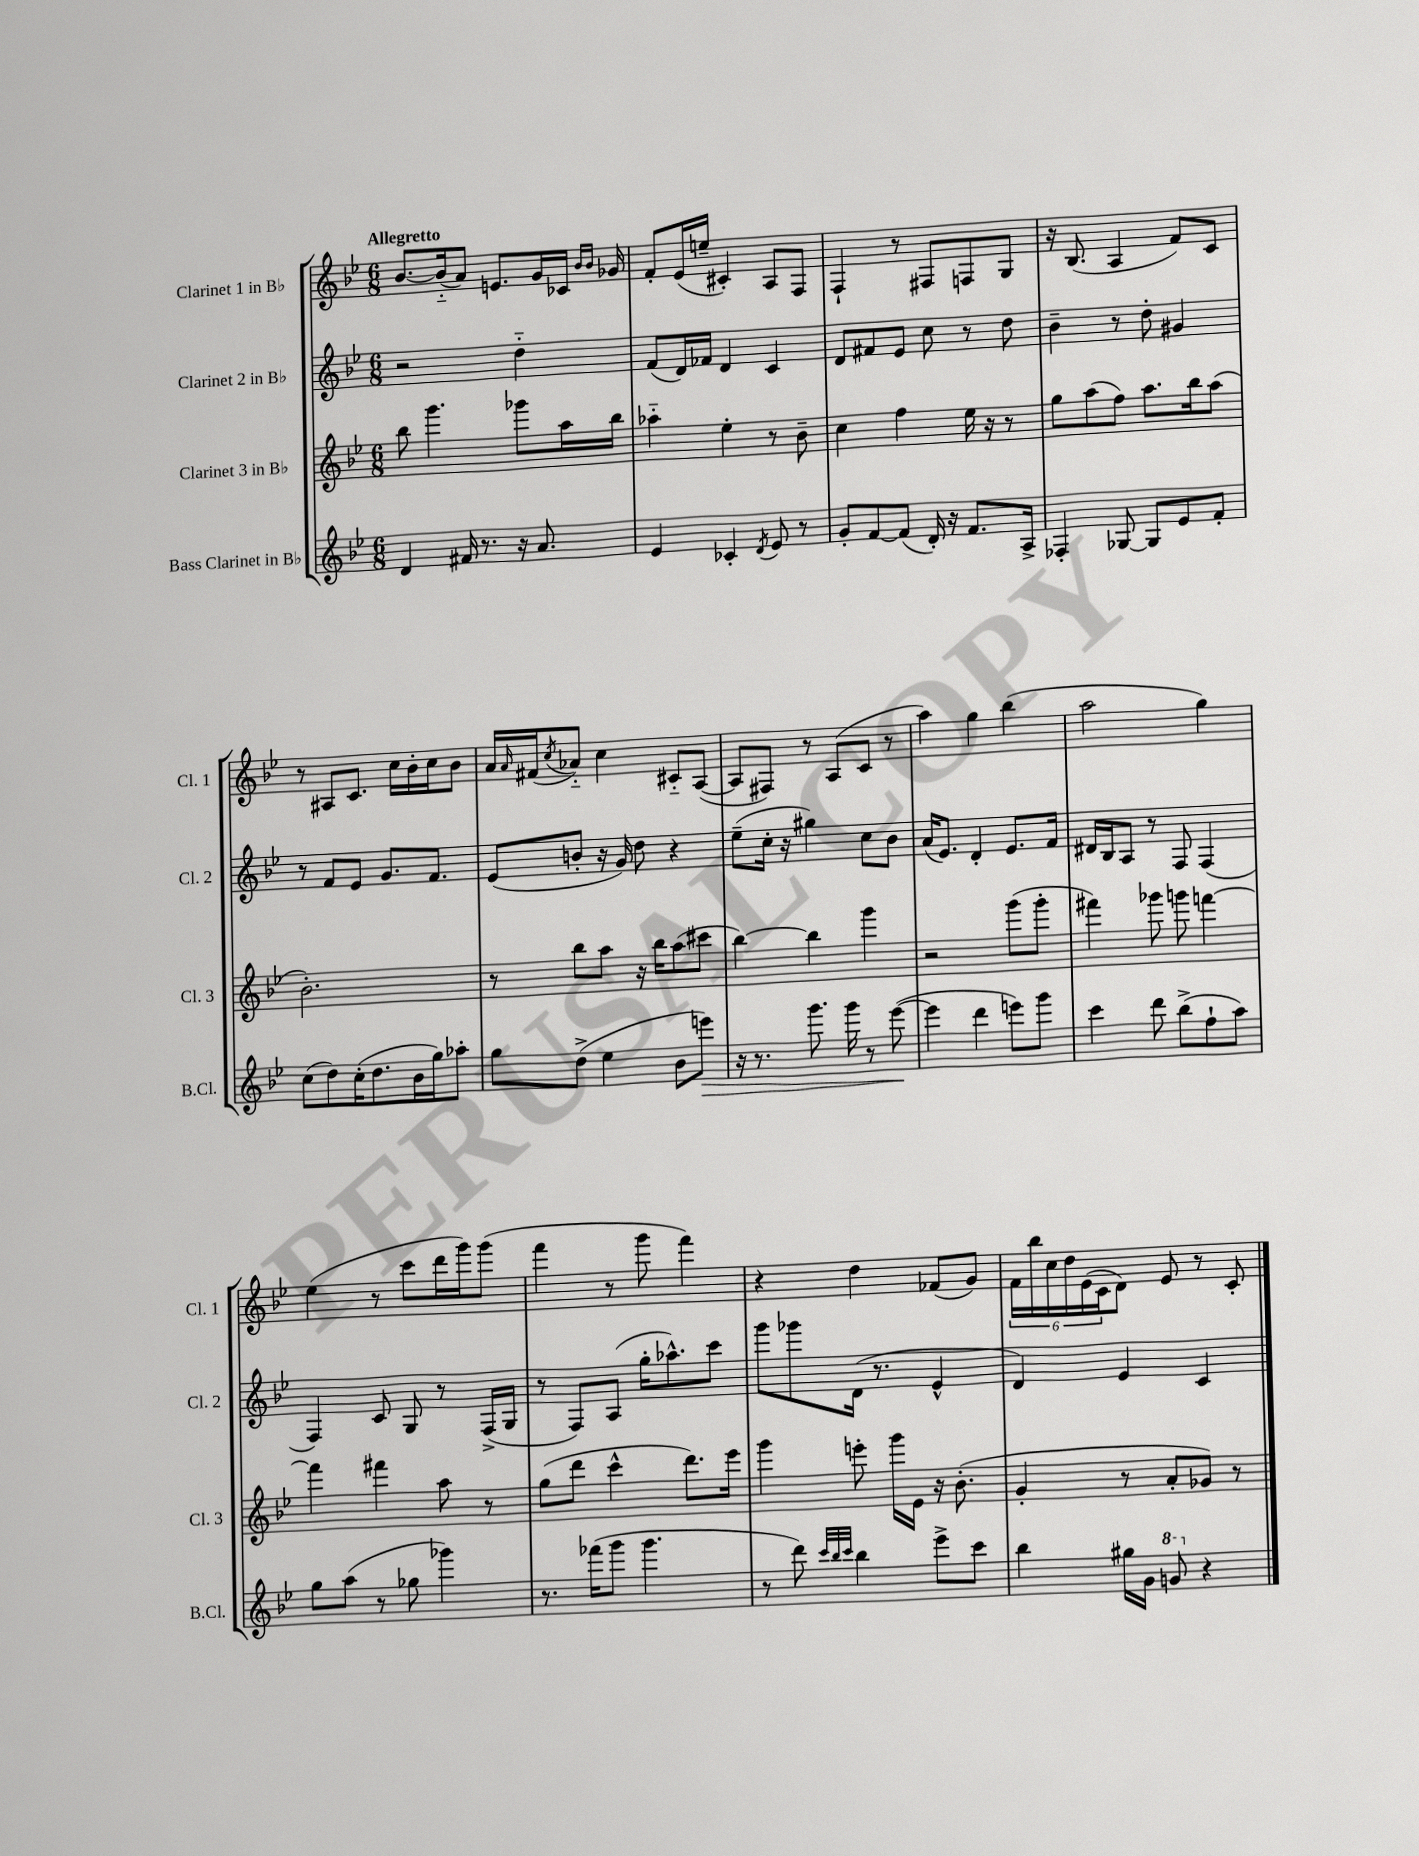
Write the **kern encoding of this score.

**kern	**dynam	**kern	**kern	**kern
*part4	*part4	*part3	*part2	*part1
*staff4	*staff4	*staff3	*staff2	*staff1
*I"Bass Clarinet in B♭	*	*I"Clarinet 3 in B♭	*I"Clarinet 2 in B♭	*I"Clarinet 1 in B♭
*I'B.Cl.	*	*I'Cl. 3	*I'Cl. 2	*I'Cl. 1
*clefG2	*	*clefG2	*clefG2	*clefG2
*k[b-e-]	*	*k[b-e-]	*k[b-e-]	*k[b-e-]
*M6/8	*	*M6/8	*M6/8	*M6/8
=1	=1	=1	=1	=1
!	!	!	!	!LO:TX:a:B:t=Allegretto
4d/	.	8bb-\	2r	[8.b-/L
.	.	4.ggg\	.	.
.	.	.	.	(16b-/k]
16f#X/	.	.	.	8a/J)
8.r	.	.	.	.
.	.	.	.	8.en/L
16r	.	8ggg-X\L	4dd\	.
8.a/	.	.	.	16g/L
.	.	16aa\L	.	16c-X/JJ
.	.	.	.	16qqb-/LL
.	.	.	.	16qqb-/JJ
.	.	16bb-\JJ	.	16g-X/
=2	=2	=2	=2	=2
4e-/	.	4aa-X\	(8f/L	8f'/L
.	.	.	16d/L)	(16e-/L
.	.	.	16f-X/JJ	16een~/JJ
4c-X'/	.	4ee-'\	4d/	4c#X'/)
8qd/	.	.	.	.
8e-/	.	8r	4c/	8A/L
8r	.	8b-~\	.	8F/J
=3	=3	=3	=3	=3
8g'/L	.	4cc\	8d/L	4F`/
[8f/	.	.	8f#X/	.
(8f/J]	.	4ff\	8e-/J	8r
16d'/)	.	.	8cc\	8F#X/L
16r	.	.	.	.
8.f/L	.	16ee-\	8r	8Fn/
.	.	16r	.	.
.	.	8r	8dd\	8G/J
16A^/Jk	.	.	.	.
=4	=4	=4	=4	=4
4F-X'/	.	8gg\L	4b-~\	16r
.	.	.	.	(8.B-/
.	.	(8aa\	.	.
[8G-X/	.	8ff\J)	8r	4A/
8G-/L]	.	8.aa\L	8dd'\	.
8e-/	.	.	4g#X/	8f/L)
.	.	16bb-\k	.	.
8f'/J	.	(8aa\J	.	8c/J
!!LO:LB:g=z
=5	=5	=5	=5	=5
(8cc\L	.	2.b-'\)	8r	8r
8dd\)	.	.	8f/L	8A#X/L
(16cc'\K	.	.	8e-/J	8.c/J
8.dd\	.	.	.	.
.	.	.	8.g/L	.
.	.	.	.	16cc\LL
16b-\L	.	.	.	16b-'\
16gg\J)	.	.	8.f/J	16cc\J
8aa-X'\J	.	.	.	8b-\J
=6	=6	=6	=6	=6
8gg\L	.	8r	(8e-/L	16a/LL
.	.	.	.	16qqa/
.	.	.	.	(16f#X/J
.	.	.	.	8qcc/
(8dd^\J	.	8bb-\L	8bn'/J	8a-X/J)
4ee-\	.	8aa\J	16r	4cc\
.	.	.	16g/)	.
.	.	16r	8dd\	.
.	.	16bb-\KL	.	.
8b-\L	.	(8aa\	4r	8c#X/L
!	!LO:HP:b	!	!	!
8eeen\J)	>	8ccc#X\J	.	([8A/J
=7	=7	=7	=7	=7
16r	.	[4bb-\)	(8ee-~\L	8A/L]
8.r	.	.	.	.
.	.	.	16cc'\Jk	8F#X/J)
.	.	.	16r	.
8.ggg\	.	4bb-\]	4gg#X\)	8r
.	.	.	.	(8A/L
16ggg\	.	.	.	.
8r	.	4ggg\	8cc\L	8c/J
([8eee-\	.	.	8b-\J	8r
.	]	.	.	.
=8	=8	=8	=8	=8
4eee-\]	.	2r	(16a/KL	4aa\)
.	.	.	8.e-/J)	.
4ddd\	.	.	4d'/	4gg\
8eeen\L)	.	(8ggg\L	8.e-/L	(4bb-\
8ggg\J	.	8ggg'\J	.	.
.	.	.	16f/Jk	.
=9	=9	=9	=9	=9
4ccc\	.	4fff#X\)	16d#X/LL	2aa\
.	.	.	16B-/J	.
.	.	.	8A/J	.
8ddd\	.	8ggg-X\	8r	.
(8bb-^\L	.	8gggn\	8F/	.
8ff`\	.	[4fffn\	(4F/	4gg\)
8aa\J)	.	.	.	.
!!LO:LB:g=z
=10	=10	=10	=10	=10
8gg\L	.	4fff\]	4F/)	(4ee-\
(8aa\J	.	.	.	.
8r	.	4fff#X\	8c/	8r
8gg-X\	.	.	8G/	8ccc\L
4ggg-X\)	.	8aa\	8r	16ddd\L
.	.	.	.	16ggg\J)
.	.	8r	(16F^/LL	(8ggg\J
.	.	.	16G/JJ	.
=11	=11	=11	=11	=11
8.r	.	(8gg\L	8r	4fff\
.	.	8ddd\J	8F/L)	.
(16fff-X\KL	.	.	.	.
8ggg\J	.	4ccc^^\	(8A/J	8r
4.ggg\	.	.	16gg'\KL	8ggg\
.	.	.	8.aa-X^^\)	.
.	.	8.ddd\L)	.	4fff\)
.	.	.	8ccc\J	.
.	.	16eee-\Jk	.	.
=12	=12	=12	=12	=12
8r	.	4ggg\	8ggg\L	4r
8ddd\)	.	.	8ggg-X\	.
32qqccc/LLL	.	.	.	.
32qqbb-/	.	.	.	.
32qqccc/JJJ	.	.	.	.
4bb-\	.	8eeen'\	(16d\Jk	4dd\
.	.	.	8.r	.
.	.	16ggg\LL	.	.
.	.	16e-\JJ	.	.
8eee-^\L	.	16r	4e-^^/	(8f-X/L
.	.	(8.b-'\	.	.
8ccc\J	.	.	.	8g/J)
=13	=13	=13	=13	=13
4bb-\	.	4g'/	4d/)	24f\LL
.	.	.	.	24bb-\
.	.	.	.	24cc\
.	.	.	.	24dd\
.	.	.	.	(24e-\
.	.	.	.	24c\J
16gg#X\LL	.	8r	4e-/	8d\J)
16g\JJ	.	.	.	.
*8va	*	*	*	*
8ggn/	.	8a'/L	.	8e-/
*X8va	*	*	*	*
4r	.	8g-X/J)	4c/	8r
.	.	8r	.	8c'/
==	==	==	==	==
*-	*-	*-	*-	*-
